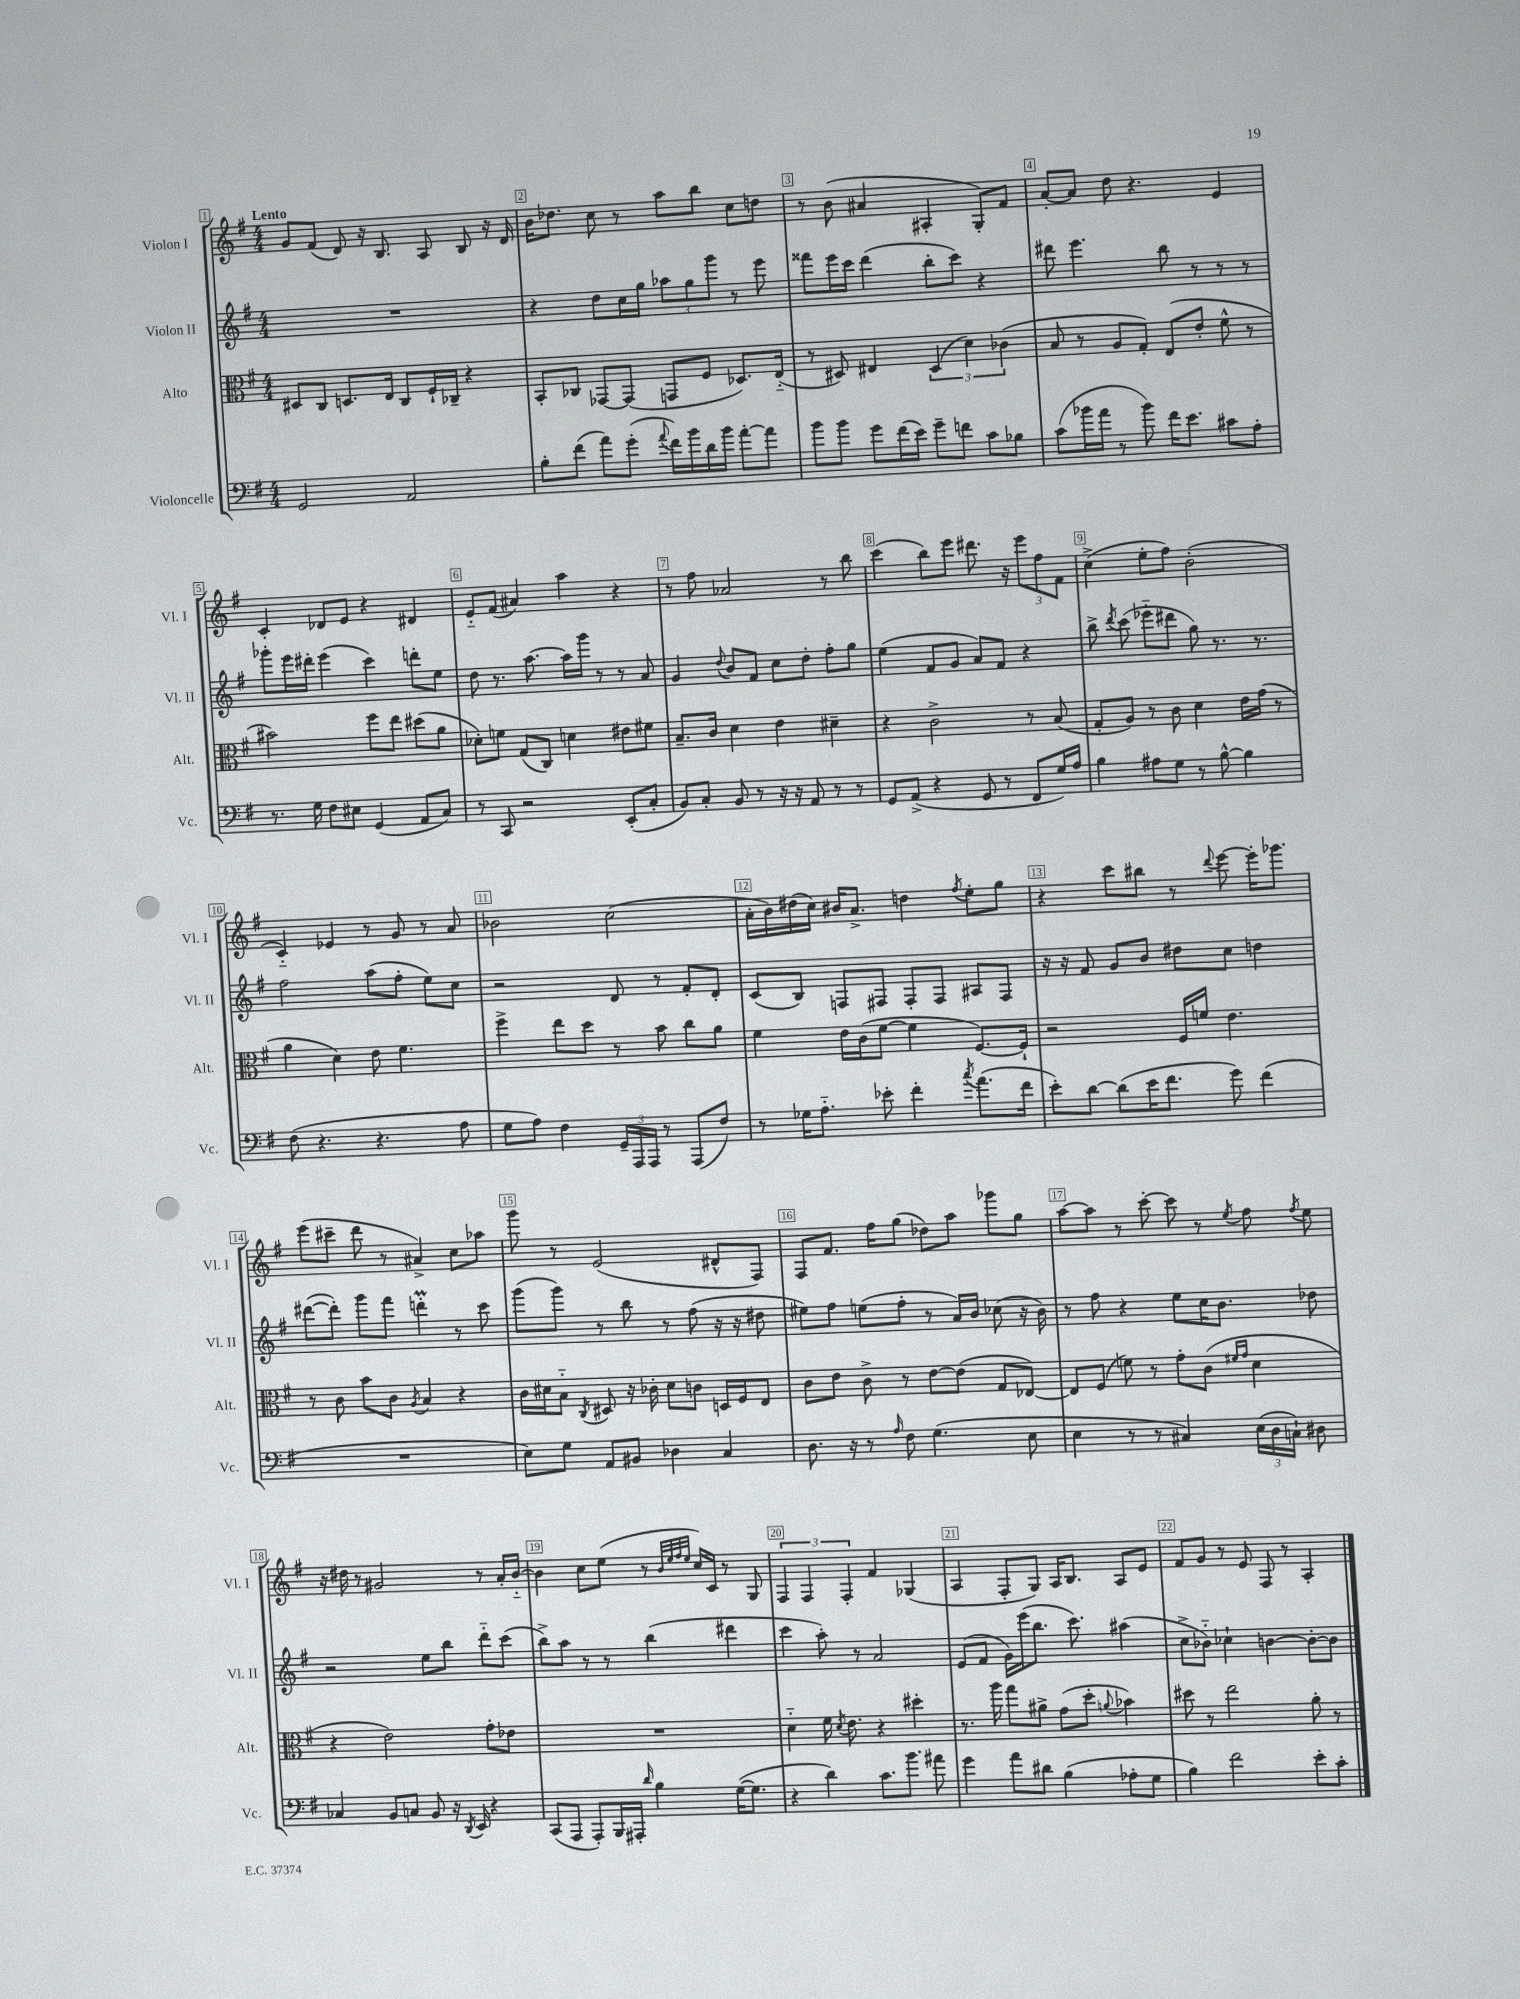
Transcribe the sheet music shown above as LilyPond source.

<<
\new StaffGroup <<
\new Staff = "s0" \with { instrumentName = "Violon I" shortInstrumentName = "Vl. I" } {
    \clef treble \key g \major \numericTimeSignature \time 4/4 \tempo "Lento"
    \autoBeamOff g'8[ fis'8]( d'8) r16 b8. a8 b8 r16 d'16 |
    b'16[ des''8.] c''8 r8 a''8[ b''8] c''8[ d''8] |
    r8 b'8( ais'4 ais4-. g8[-.) fis'8] |
    a'8[~-. a'8] d''8 r4. e'4 |
    c'4-. des'8[ e'8] r4 dis'4 |
    e'8[-_ fis'8]( ais'4) a''4 r4 |
    r8 fis''8 aes'2 r8 b''8 |
    c'''4( b''8[) e'''8] dis'''8. r16 \tuplet 3/2 { e'''8[ fis''8 fis'8] } |
    c''4->( e''8[-. fis''8]) b'2-.( |
    c'4-_) ees'4 r8 g'8 r8 a'8 |
    bes'2 c''2( |
    a'16[-. b'16) dis''16( c''16]) bis'16[ a'8.]-> d''4 \acciaccatura { fis''8 } e''8[-. g''8] |
    r4 c'''8[ bis''8] r8 \appoggiatura { d'''8 } e'''8~ e'''16[-. ges'''8.] |
    e'''8[( cis'''8]-- d'''8 r8 ais'4->) c''8[ aes''8] |
    g'''8 r8 e'2( dis'8[-^ fis8]) |
    fis8[ fis'8.] fis''16[ g''8]( des''8[) a''8] ges'''8[ g''8] |
    a''8[~ a''8] r8 c'''8~-. c'''8 r8 \acciaccatura { e''8 } fis''8 \acciaccatura { fis''8 } e''8 |
    r16 dis''16 r8 gis'2 r8 a'16[-. b'16]~-_ |
    b'4 c''8[ e''8]( r8 \grace { b'32[ e''32 fis''32 e''32] } c''16[) c'16] r8 g8 |
    \tuplet 3/2 { fis4 fis4 fis4-. } fis'4 ges4( |
    a4 fis8[-. g8]) a16[ b8.] a8[ e'8] |
    fis'8[ g'8] r8 e'8 fis8 r8 a4-. \bar "|." |
}
\new Staff = "s1" \with { instrumentName = "Violon II" shortInstrumentName = "Vl. II" } {
    \clef treble \key g \major \numericTimeSignature \time 4/4
    \autoBeamOff R1 |
    r4 d''8[ c''16 g''16] \tuplet 3/2 { aes''8[ g''8 g'''8] } r8 e'''8 |
    fisis'''8[ e'''16 c'''16] d'''4( b''8[-. c'''8]) r4 |
    dis'''8 e'''4. b''8 r8 r8 r8 |
    ges'''8[-. e'''16 dis'''16]-. e'''4( c'''4) d'''8[-. e''8] |
    d''8 r8. a''8.~ a''16[ g'''16] r8 r8 a'8 |
    g'4 \appoggiatura { d''8 } b'8[ fis'8] c''8[ d''8]-. fis''8[-. g''8] |
    e''4( fis'8[ g'8] a'8[) fis'8] r4 |
    b''8-> \acciaccatura { d'''8 } c'''8( ees'''8[-_ dis'''8] g''8) r8. r8. |
    fis''2 a''8[( fis''8]-. e''8[) c''8] |
    r2 d'8 r8 fis'8[-. d'8]-. |
    c'8[( b8]) f8[ fis8] fis8[-. fis8] ais8[ fis8] |
    r16 r16 fis'8 g'8[ b'8] dis''8[ c''8] d''4 |
    dis'''8[~( dis'''8]-.) g'''8[ fis'''8] d'''4-.\prall r8 c'''8 |
    g'''8[( g'''8]) r8 b''8 r8 fis''8( r16 r16 dis''8 |
    eis''8[) fis''8] e''8[( fis''8]-. r8 a'16[) b'16] ces''8( r16 b'16) |
    r8 fis''8 r4 e''8[ c''16 b'8.] des''8 |
    r2 e''8[ b''8] d'''8[-_ c'''8]( |
    b''8[->) a''8] r8 r8 b''4( dis'''4 |
    c'''4 a''8-.) r8 a'2 |
    e'8[( fis'8] g'16[) e'''16( b''8.] c'''8.) ais''4( |
    c''8[-> bes'8]-_) ces''4-! b'4~ b'8[~-. b'8] \bar "|." |
}
\new Staff = "s2" \with { instrumentName = "Alto" shortInstrumentName = "Alt." } {
    \clef alto \key g \major \numericTimeSignature \time 4/4
    \autoBeamOff dis8[ c8] d8.[ e16] c8[ fis16-! ces16]-- r4 |
    b,8[-. ces8] ges,8[~ ges,8]( g,8[ fis8] des8.[) e16]-_( |
    r8 dis8) eis4 \tuplet 3/2 { dis4( d'4) ces'4( } |
    b8 r8 a8[ g8]-.) e8[( e'8]-. fis'8-^ r8 |
    bis'2) fis''8[ e''8] dis''8[( a'8] |
    des'8[-.) f'8] g8[( c8]) d'4 eis'8[ fis'8] |
    b8.[-- c'16] d'4 e'4 dis'4-- |
    r4 c'2-> r8 b8( |
    g8[-. a8]) r8 c'8 d'4 e'16[ g'16]( r8 |
    a'4 d'4) e'8 fis'4. |
    fis''4-> e''8[ d''8] r8 b'8 c''8[ a'8] |
    fis'4 e'16[ c'16( fis'8]~ fis'4 fis8.[~) fis16]-! |
    r2 fis16[ f'16] e'4. |
    r8 c'8 b'8[ c'8] \acciaccatura { a8 } b4 r4 |
    c'16[ dis'16 b8]-_ \acciaccatura { c8 } dis8 r16 ces'16-. dis'8[ c'8] d16[ fis16 e8] |
    c'8[ e'8] c'8-> r8 e'8[~ e'8]( g8[ ees8]~) |
    ees8[ fis8]( f'8) r8 g'8[-. c'8]( \grace { fis'16[ g'16] } d'4 |
    r4 e'2) g'8[-. ees'8] |
    R1 |
    d'4-_ fis'16 \acciaccatura { d'8 } e'8. r4 dis''4-. |
    r8. a''16 g''8[ ais'8]-> g'8[( d''8]-. \appoggiatura { a'8 } bes'4) |
    dis''8 r8 e''2 a'8-. r8 \bar "|." |
}
\new Staff = "s3" \with { instrumentName = "Violoncelle" shortInstrumentName = "Vc." } {
    \clef bass \key g \major \numericTimeSignature \time 4/4
    \autoBeamOff g,2 a,2 |
    b8[-. fis'8]( a'8[) g'8]-.( \appoggiatura { a'8 } fis'16[) b'16 d'16 b'16] a'8[~-. a'8] |
    b'8[ b'8] g'8[ fis'16( e'16]) g'8[-- f'8] c'8[ bes8] |
    c'8[( bes'16 a'16] r8 bes'8) fis'16[ e'8.] cis'8[ a8]-. |
    r8. g16 fis8[ eis8] g,4( a,8[ c8]) |
    r8 c,8 r2 e,8[-.( c8]-. |
    b,8[) c8]-. b,8 r8 r16 r16 a,8 r8 r8 |
    g,8[ a,8]->( r4 g,8 r8 fis,8[ g16) a16] |
    b4 ais8[ g8] r8 b8~-^ b4 |
    fis8( r4. r4. a8 |
    g8[ a8]) fis4 \tuplet 3/2 { g,16[-- a,,16 a,,16] } r8 a,,8[( fis8]) |
    r8 ges16[ a8.]-_ ees'8-. fis'4-. \acciaccatura { c''8 } a'8.[( fis'16] |
    e'8[-.) d'8]~ d'8[( e'16 fis'8.] g'8) fis'4( |
    R1 |
    e8[) g8] a,8[ bis,8] des4 c4 |
    d8. r16 r8 \grace { a16 } fis8 g4.( e8 |
    e4 r8 r8 cis4) \tuplet 3/2 { e16[( d16 c16]-!) } dis8 |
    ces4 b,8[ c8] b,8 r16 \acciaccatura { d,8 } e,16 r4 |
    c,8[( a,,8] a,,8[-.) b,,16 ais,,16]-. \grace { d'16 } b4 g16[~( g8.] |
    r4 d'4) c'8.[ b'8.] ais'8 |
    g'4 a'8[ dis'8] b4( aes8[-. g8] |
    b4) fis'2 e'8[-. c'8]-. \bar "|." |
}
>>
>>
\layout { \context { \Score \override BarNumber.break-visibility = ##(#f #t #t) barNumberVisibility = #all-bar-numbers-visible \override BarNumber.stencil = #(make-stencil-boxer 0.1 0.3 ly:text-interface::print) } }
